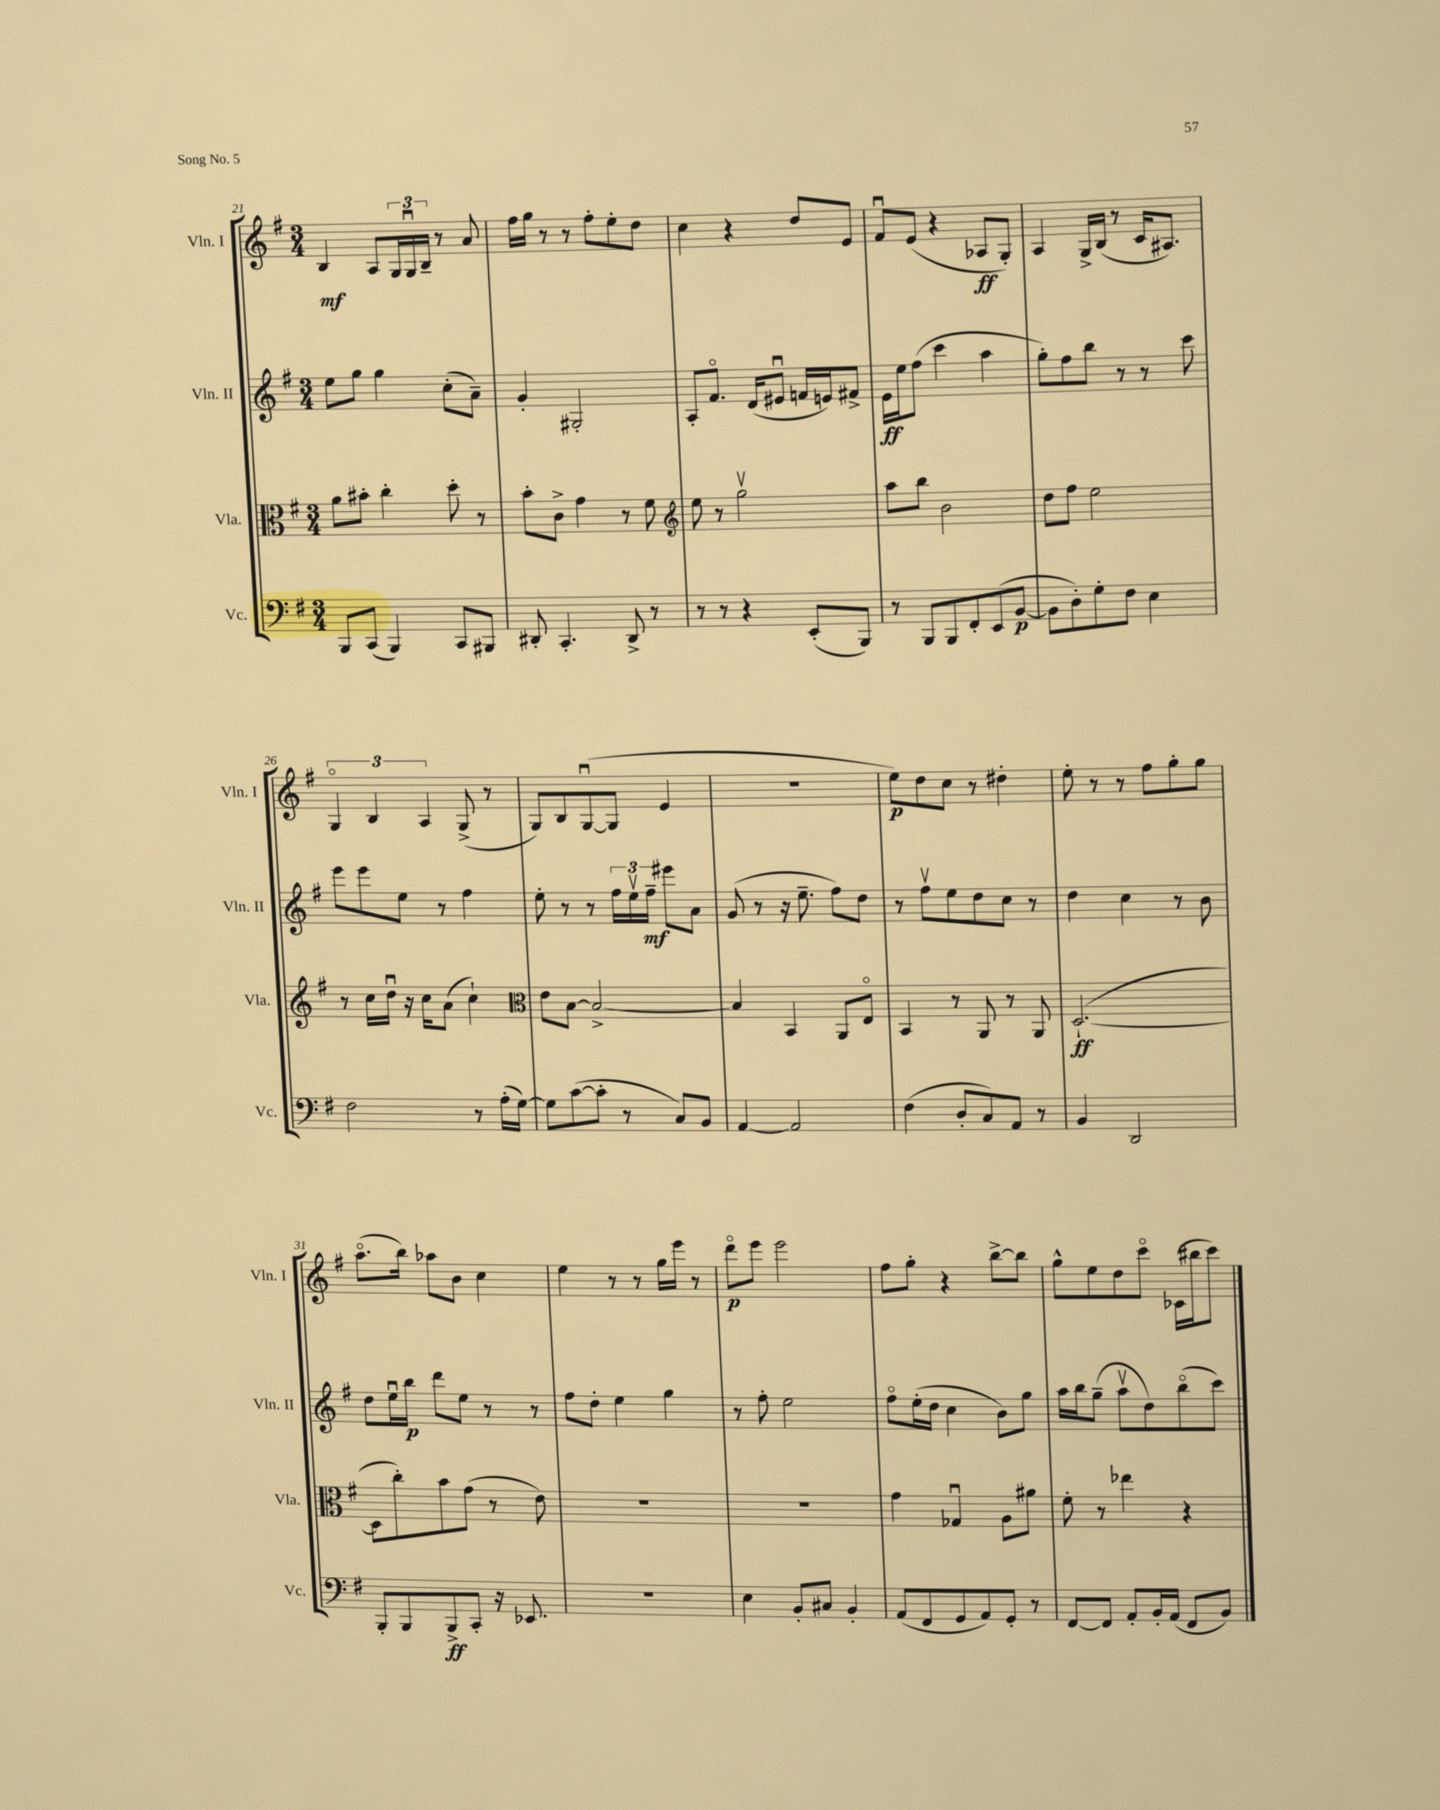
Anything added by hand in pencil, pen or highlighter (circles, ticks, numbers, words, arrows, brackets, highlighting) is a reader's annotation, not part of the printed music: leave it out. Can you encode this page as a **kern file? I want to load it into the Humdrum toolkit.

**kern	**dynam	**kern	**dynam	**kern	**dynam	**kern	**dynam
*part4	*part4	*part3	*part3	*part2	*part2	*part1	*part1
*staff4	*staff4	*staff3	*staff3	*staff2	*staff2	*staff1	*staff1
*I"Vc.	*	*I"Vla.	*	*I"Vln. II	*	*I"Vln. I	*
*I'Vc.	*	*I'Vla.	*	*I'Vln. II	*	*I'Vln. I	*
*clefF4	*	*clefC3	*	*clefG2	*	*clefG2	*
*k[f#]	*	*k[f#]	*	*k[f#]	*	*k[f#]	*
*M3/4	*	*M3/4	*	*M3/4	*	*M3/4	*
=21	=21	=21	=21	=21	=21	=21	=21
8BBB/L	.	8a\L	.	8ee\L	.	4B/	mf
(8CC/J	.	8b#X'\J	.	8gg\J	.	.	.
4BBB/)	.	4cc'\	.	4gg\	.	8A/L	.
.	.	.	.	.	.	24G/L	.
.	.	.	.	.	.	24Gu/	.
.	.	.	.	.	.	24B~/JJ	.
8CC/L	.	8dd'\	.	(8cc'\L	.	8r	.
8BBB#X/J	.	8r	.	8a~\J)	.	8a/	.
=22	=22	=22	=22	=22	=22	=22	=22
8DD#X'/	.	8b'\L	.	4g'/	.	16ff#\LL	.
.	.	.	.	.	.	16gg\JJ	.
4.CC'/	.	8c^\J	.	.	.	8r	.
.	.	4g\	.	2G#X'/	.	8r	.
.	.	.	.	.	.	8ff#'\L	.
8DD#^/	.	8r	.	.	.	8ee'\	.
8r	.	8f#\	.	.	.	8dd\J	.
=23	=23	=23	=23	=23	=23	=23	=23
*	*	*clefG2	*	*	*	*	*
8r	.	8ee\	.	8A'/L	.	4cc\	.
8r	.	8r	.	8.f#/J	.	.	.
4r	.	2ggv\	.	.	.	4r	.
.	.	.	.	(16d/KL	.	.	.
.	.	.	.	8e#Xu/J	.	.	.
(8EE'/L	.	.	.	16fn/LL	.	8dd/L	.
.	.	.	.	16en/J)	.	.	.
8BBB/J)	.	.	.	8f#X^/J	.	8e/J	.
=24	=24	=24	=24	=24	=24	=24	=24
8r	.	8aa\L	.	16e\LL	ff	8f#u/L	.
.	.	.	.	16ee\J	.	.	.
8BBB/L	.	8bb\J	.	(8ff#\J	.	(8e/J	.
8BBB/	.	2b\	.	4ccc\	.	4r	.
8FF#'/	.	.	.	.	.	.	.
(8EE/	.	.	.	4aa\	.	8A-X/L	ff
[8BB/J	p	.	.	.	.	8G'/J)	.
=25	=25	=25	=25	=25	=25	=25	=25
8BB\L]	.	8dd\L	.	8gg'\L)	.	4A/	.
8D'\)	.	8ff#\J	.	8ff#\	.	.	.
8G'\	.	2ee\	.	8bb\J	.	16G^/LL	.
.	.	.	.	.	.	(16B/JJ	.
8F#\J	.	.	.	8r	.	8r	.
4E\	.	.	.	8r	.	16c/KL	.
.	.	.	.	.	.	8.A#X/J)	.
.	.	.	.	8ccc\	.	.	.
!!LO:LB:g=z
=26	=26	=26	=26	=26	=26	=26	=26
2F#\	.	8r	.	8eee\L	.	6G/	.
.	.	16cc\LL	.	8eee\	.	.	.
.	.	.	.	.	.	6B/	.
.	.	16ddu\JJ	.	.	.	.	.
.	.	16r	.	8ee\J	.	.	.
.	.	16cc\KL	.	.	.	.	.
.	.	.	.	.	.	6A/	.
.	.	(8a\J	.	8r	.	.	.
8r	.	4cc`\)	.	4ff#\	.	(8G^/	.
(16A'\LL	.	.	.	.	.	8r	.
[16G\JJ)	.	.	.	.	.	.	.
=27	=27	=27	=27	=27	=27	=27	=27
*	*	*clefC3	*	*	*	*	*
8G\L]	.	8e\L	.	8ee'\	.	8G/L)	.
([8c\	.	[8B\J	.	8r	.	8B/	.
8c'\J]	.	2B^/_	.	8r	.	([8Gu/	.
8r	.	.	.	24ff#\LL	.	8G/J]	.
.	.	.	.	24eev\	.	.	.
.	.	.	.	24ff#~\JJ	mf	.	.
8C/L)	.	.	.	8eee#X\L	.	4e/	.
8BB/J	.	.	.	8a\J	.	.	.
=28	=28	=28	=28	=28	=28	=28	=28
[4AA/	.	4B/]	.	(8g/	.	2.r	.
.	.	.	.	8r	.	.	.
2AA/]	.	4BB/	.	16r	.	.	.
.	.	.	.	8.ee~\	.	.	.
.	.	8AA/L	.	8ff#\L)	.	.	.
.	.	8E/J	.	8dd\J	.	.	.
=29	=29	=29	=29	=29	=29	=29	=29
(4F#\	.	4BB/	.	8r	.	8ee\L)	p
.	.	.	.	8ff#v\L	.	8dd\	.
8D'/L	.	8r	.	8ee\	.	8cc\J	.
8C/)	.	8AA/	.	8dd\	.	8r	.
8AA/J	.	8r	.	8cc\J	.	4dd#X'\	.
8r	.	8AA/	.	8r	.	.	.
=30	=30	=30	=30	=30	=30	=30	=30
4BB/	.	([2.D`/	ff	4dd\	.	8ee'\	.
.	.	.	.	.	.	8r	.
2DD/	.	.	.	4cc\	.	8r	.
.	.	.	.	.	.	8ff#\L	.
.	.	.	.	8r	.	8gg'\	.
.	.	.	.	8b\	.	8gg\J	.
!!LO:LB:g=z
=31	=31	=31	=31	=31	=31	=31	=31
8BBB'/L	.	8D\L]	.	8dd\L	.	(8.aa\L	.
8BBB/	.	8cc'\)	.	16eeu\L	.	.	.
.	.	.	.	16bb\JJ	p	16bb\Jk)	.
8BBB^/	ff	8b\	.	8ddd\L	.	8aa-X\L	.
8CC'/J	.	(8g\J	.	8ee\J	.	8b\J	.
16r	.	8r	.	8r	.	4cc\	.
8.EE-X/	.	.	.	.	.	.	.
.	.	8e\)	.	8r	.	.	.
=32	=32	=32	=32	=32	=32	=32	=32
2.r	.	2.r	.	8ff#\L	.	4ee\	.
.	.	.	.	8dd'\J	.	.	.
.	.	.	.	4ee\	.	8r	.
.	.	.	.	.	.	8r	.
.	.	.	.	4gg\	.	16gg\LL	.
.	.	.	.	.	.	16eee\JJ	.
.	.	.	.	.	.	8r	.
=33	=33	=33	=33	=33	=33	=33	=33
4E\	.	2.r	.	8r	.	8ddd\L	p
.	.	.	.	8ff#'\	.	8eee\J	.
8BB'/L	.	.	.	2ee\	.	2eee\	.
8C#X/J	.	.	.	.	.	.	.
4BB'/	.	.	.	.	.	.	.
=34	=34	=34	=34	=34	=34	=34	=34
(8AA/L	.	4g\	.	8ff#\L	.	8ff#\L	.
8FF#/	.	.	.	(16ee'\L	.	8gg'\J	.
.	.	.	.	16dd\JJ	.	.	.
8GG/	.	4G-Xu/	.	4cc\	.	4r	.
8AA/)	.	.	.	.	.	.	.
8GG'/J	.	8A\L	.	8b\L)	.	[8bb^\L	.
8r	.	8a#X\J	.	8gg\J	.	8bb\J]	.
=35	=35	=35	=35	=35	=35	=35	=35
[8FF#/L	.	8f#'\	.	16aa\LL	.	8gg^^\L	.
.	.	.	.	16bb\J	.	.	.
8FF#/J]	.	8r	.	(8gg~\J	.	8ee\	.
8AA'/L	.	4ee-X\	.	8aav\L	.	8dd\	.
16BB'/L	.	.	.	8dd\)	.	8ccc\J	.
(16AA/JJ	.	.	.	.	.	.	.
8FF#/L	.	4r	.	(8bb\	.	(16c-X\LL	.
.	.	.	.	.	.	16bb#X\J	.
8BB/J)	.	.	.	8ccc\J)	.	8ccc\J)	.
==	==	==	==	==	==	==	==
*-	*-	*-	*-	*-	*-	*-	*-
